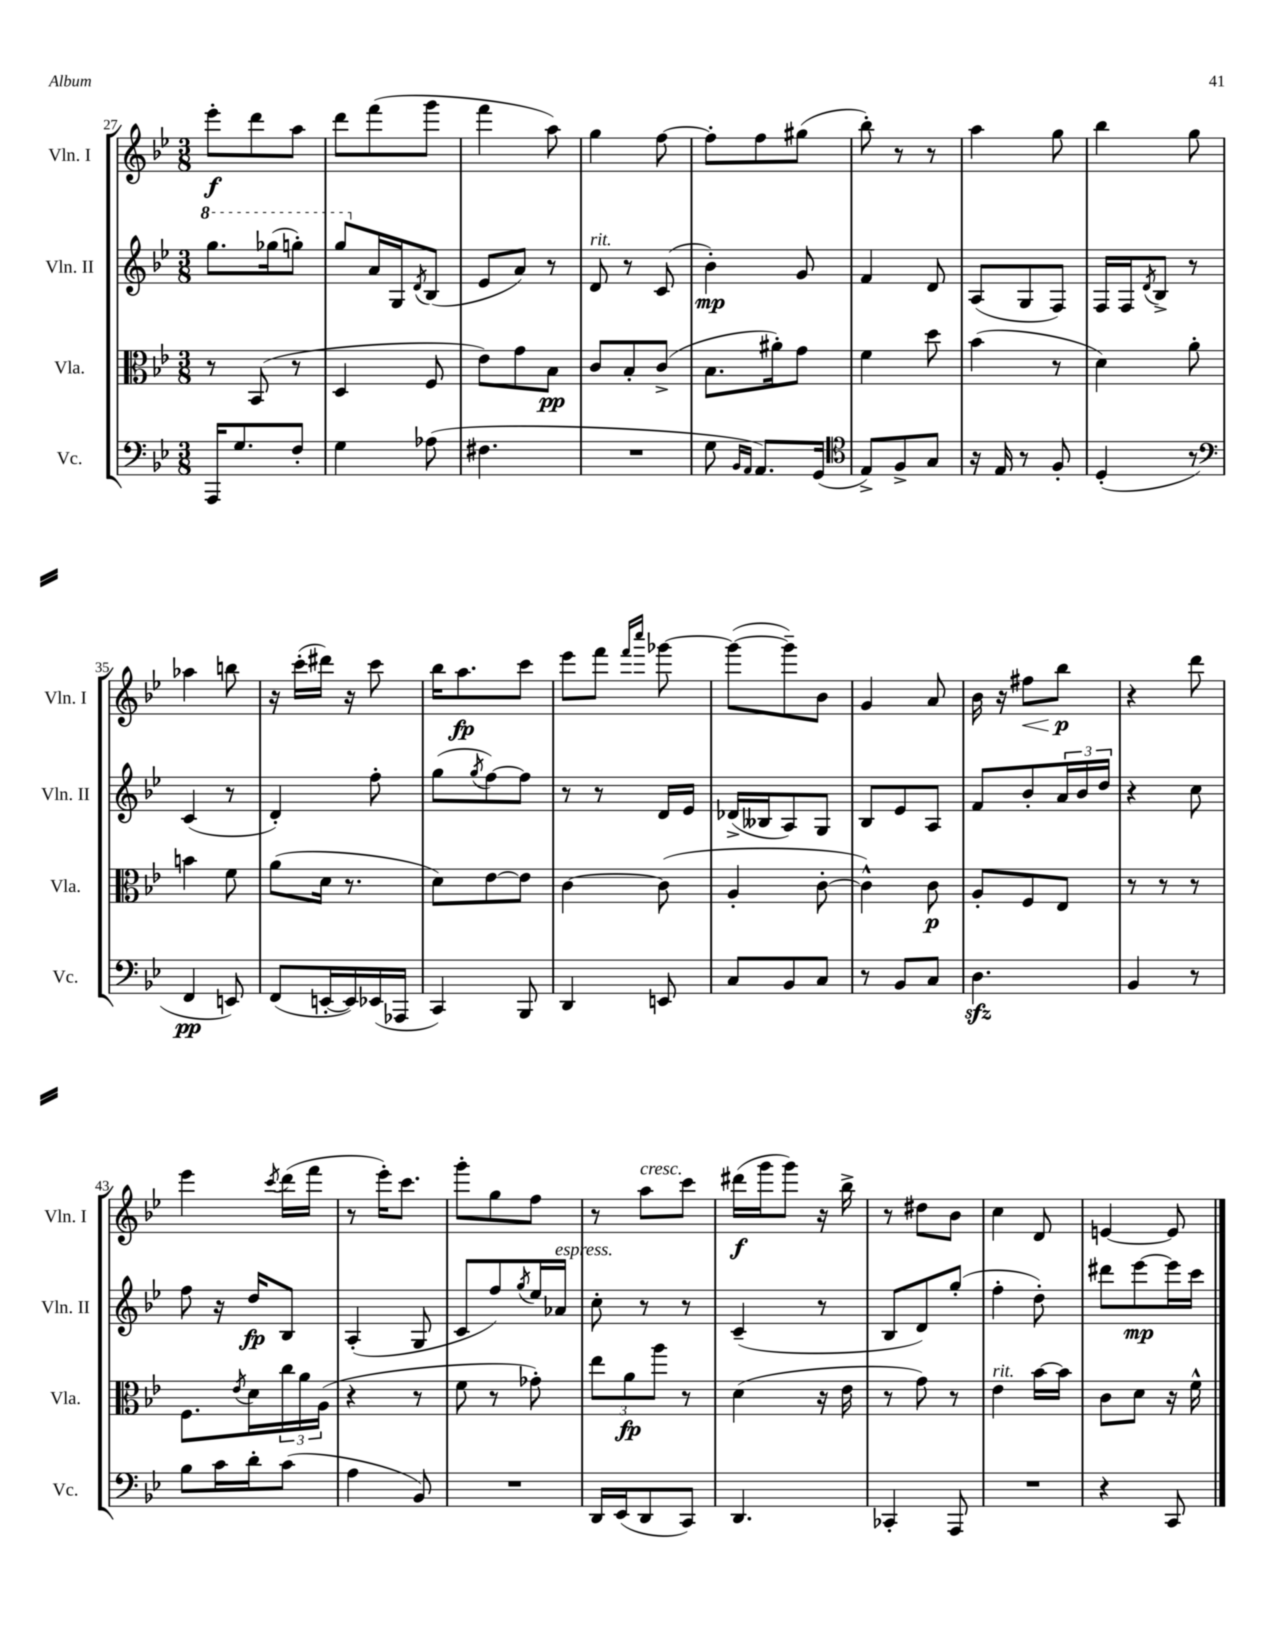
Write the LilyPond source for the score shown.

<<
\new StaffGroup <<
\new Staff = "s0" \with { instrumentName = "Vln. I" shortInstrumentName = "Vln. I" } {
    \clef treble \key bes \major \numericTimeSignature \time 3/8
    ees'''8-.\f d'''8 a''8 |
    d'''8 f'''8( g'''8 |
    f'''4 a''8) |
    g''4 f''8~ |
    f''8-. f''8 gis''8( |
    bes''8-.) r8 r8 |
    a''4 g''8 |
    bes''4 g''8 |
    aes''4 b''8 |
    r16 c'''16-.( dis'''16) r16 c'''8 |
    bes''16 a''8.\fp c'''8 |
    ees'''8 f'''8 \grace { f'''16 c''''16 } ges'''8~ |
    ges'''8~( ges'''8--) bes'8 |
    g'4 a'8 |
    bes'16 r16 fis''8\< bes''8\p\! |
    r4 d'''8 |
    ees'''4 \acciaccatura { c'''8 } d'''16( f'''16 |
    r8 ees'''16-.) c'''8. |
    g'''8-. g''8 f''8 |
    r8 a''8^\markup { \italic "cresc." } c'''8 |
    dis'''16\f( g'''16 g'''8) r16 bes''16-> |
    r8 dis''8 bes'8 |
    c''4 d'8 |
    e'4~ e'8 \bar "|." |
}
\new Staff = "s1" \with { instrumentName = "Vln. II" shortInstrumentName = "Vln. II" } {
    \clef treble \key bes \major \numericTimeSignature \time 3/8
    \ottava #1 g'''8. ges'''16( g'''8-.) |
    g'''8 \ottava #0 a'16 g16 \acciaccatura { d'8 } bes8( |
    ees'8 a'8) r8 |
    d'8^\markup { \italic "rit." } r8 c'8( |
    bes'4-.\mp) g'8 |
    f'4 d'8 |
    a8( g8 f8) |
    f16 f16 \acciaccatura { d'8 } bes8-> r8 |
    c'4( r8 |
    d'4-.) f''8-. |
    g''8( \acciaccatura { g''8 } f''8~) f''8 |
    r8 r8 d'16 ees'16 |
    des'16->( beses16 a8) g8 |
    bes8 ees'8 a8 |
    f'8 bes'8-. \tuplet 3/2 { a'16 bes'16 d''16 } |
    r4 c''8 |
    f''8 r16 d''16\fp bes8 |
    a4-.( g8 |
    c'8 f''8) \acciaccatura { g''8 } ees''16 aes'16^\markup { \italic "espress." } |
    c''8-. r8 r8 |
    c'4--( r8 |
    bes8 d'8) g''8-.( |
    f''4-. d''8-.) |
    dis'''8 ees'''8~\mp ees'''16 c'''16 \bar "|." |
}
\new Staff = "s2" \with { instrumentName = "Vla." shortInstrumentName = "Vla." } {
    \clef alto \key bes \major \numericTimeSignature \time 3/8
    r8 bes,8( r8 |
    d4 f8 |
    ees'8) g'8 bes8\pp |
    c'8 bes8-. c'8->( |
    bes8. ais'16-.) g'8 |
    f'4 d''8 |
    bes'4( r8 |
    d'4) a'8-. |
    b'4 f'8 |
    a'8( d'16 r8. |
    d'8) ees'8~ ees'8 |
    c'4~ c'8( |
    a4-. c'8~-. |
    c'4-^) c'8\p |
    a8-. f8 ees8 |
    r8 r8 r8 |
    f8. \acciaccatura { ees'8 } d'16 \tuplet 3/2 { c''16 a'16 a16( } |
    r4 r8 |
    f'8 r8 ges'8-.) |
    \tuplet 3/2 { ees''8 a'8\fp a''8 } r8 |
    d'4( r16 ees'16 |
    r8 g'8) r8 |
    ees'4^\markup { \italic "rit." } bes'16~ bes'16 |
    c'8 d'8 r16 f'16-^ \bar "|." |
}
\new Staff = "s3" \with { instrumentName = "Vc." shortInstrumentName = "Vc." } {
    \clef bass \key bes \major \numericTimeSignature \time 3/8
    a,,16 g8. f8-. |
    g4 aes8( |
    fis4. |
    R4. |
    g8 \grace { bes,16 a,16 } a,8.) g,16( |
    \clef tenor ees8->) f8-> g8 |
    r16 ees16 r8 f8-. |
    d4-.( r8 |
    \clef bass f,4\pp e,8) |
    f,8( e,16~-. e,16) ees,16( aes,,16 |
    c,4) bes,,8 |
    d,4 e,8 |
    c8 bes,8 c8 |
    r8 bes,8 c8 |
    d4.\sfz |
    bes,4 r8 |
    bes8 c'16 d'16-. c'8( |
    a4 bes,8) |
    R4. |
    d,16 ees,16( d,8 c,8) |
    d,4. |
    ces,4-. a,,8 |
    R4. |
    r4 c,8 \bar "|." |
}
>>
>>
\layout { \context { \Score currentBarNumber = #27 } }
